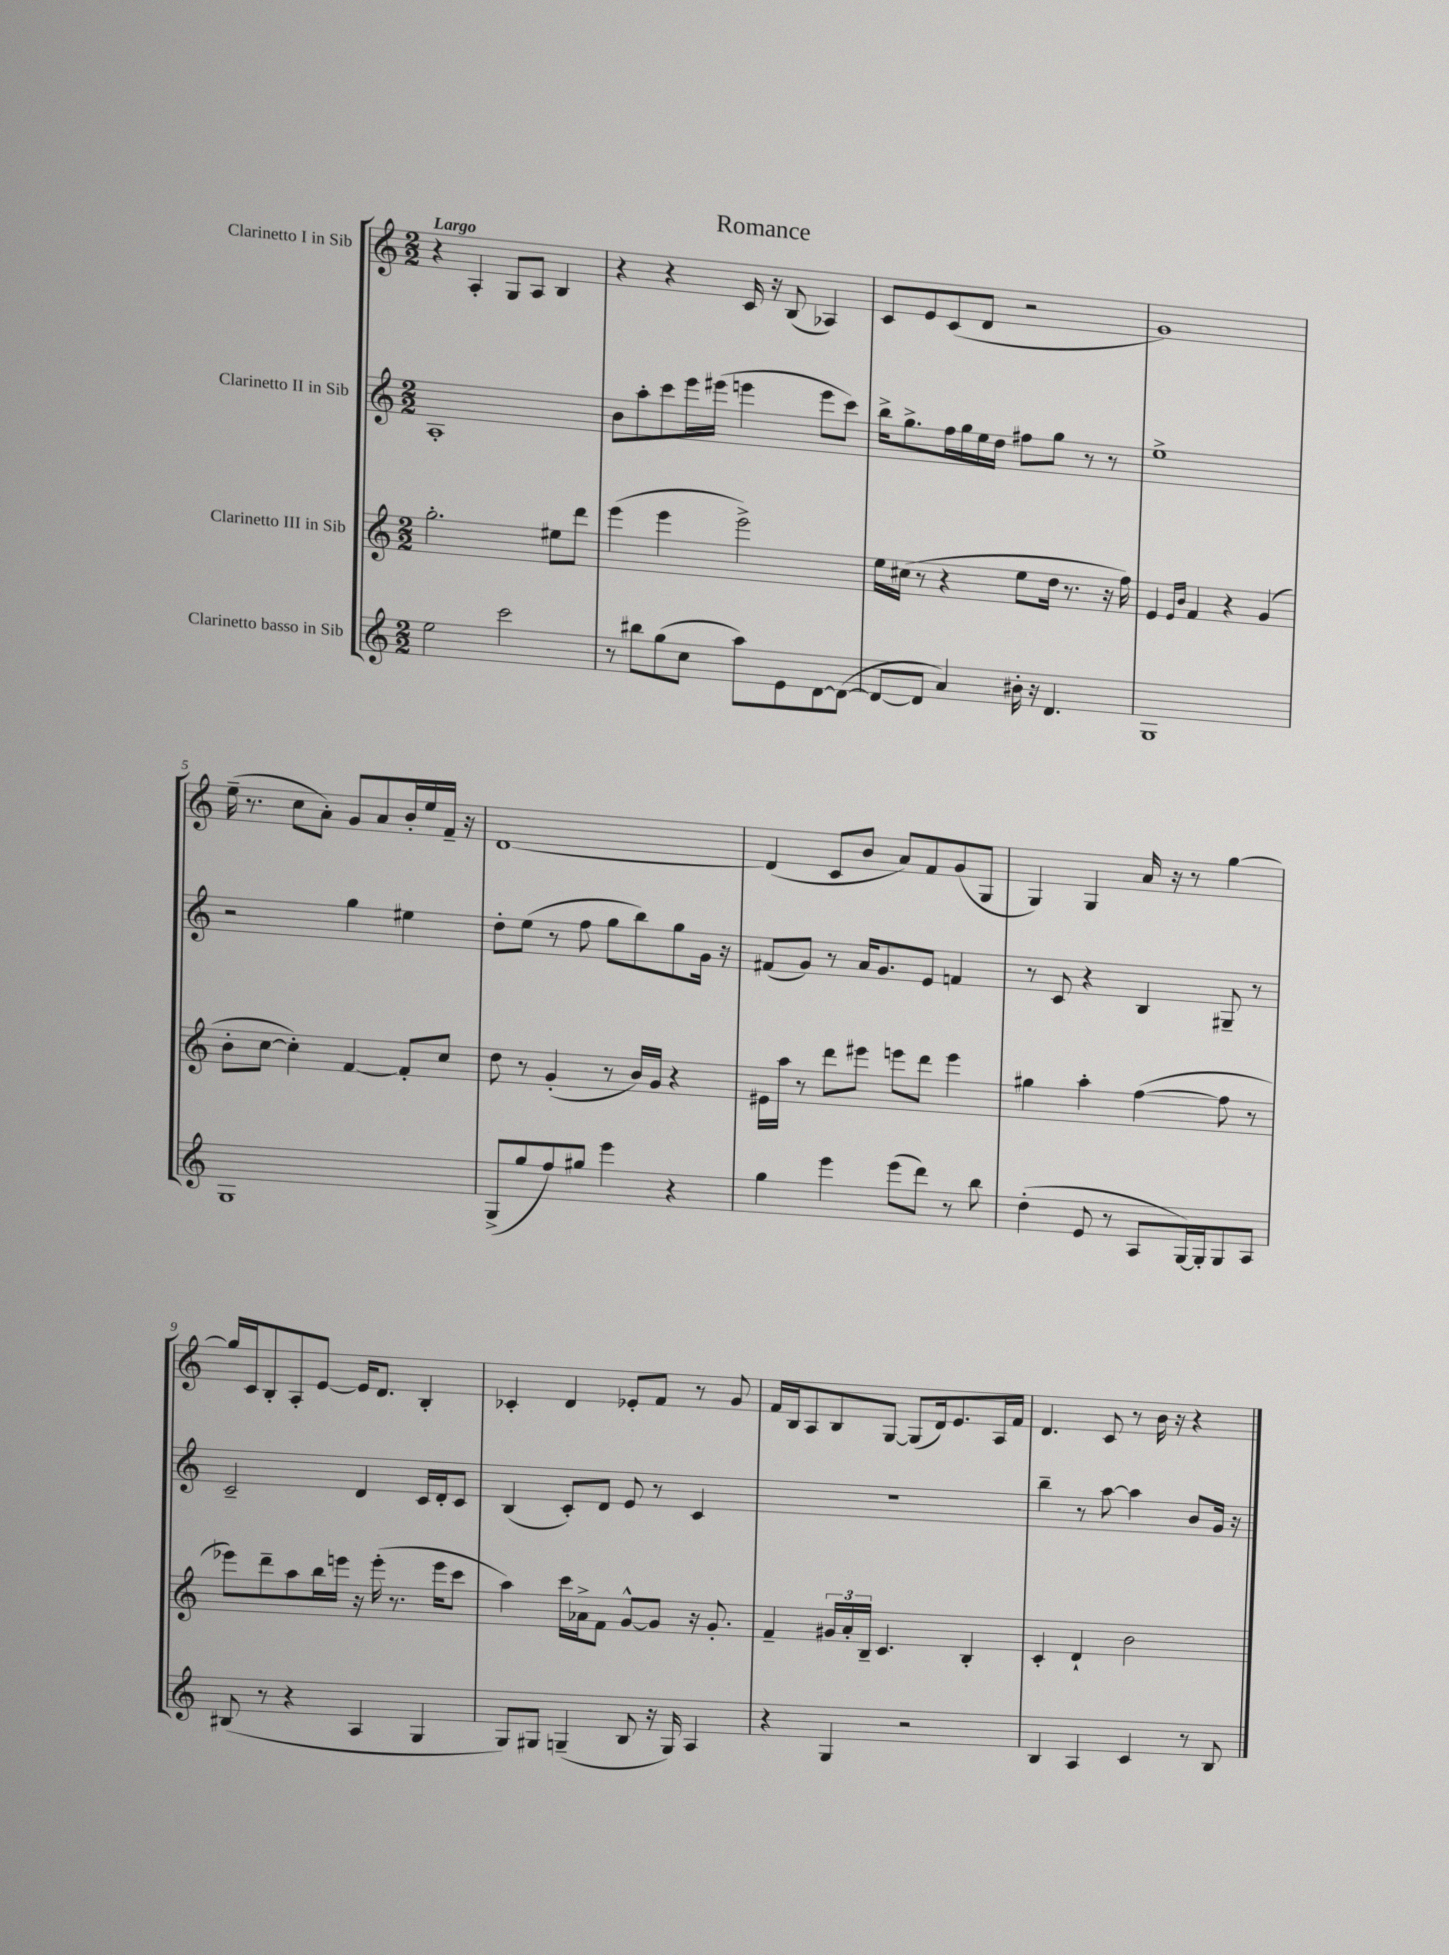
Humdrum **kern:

**kern	**kern	**kern	**kern
*staff4	*staff3	*staff2	*staff1
*clefG2	*clefG2	*clefG2	*clefG2
*k[]	*k[]	*k[]	*k[]
*M2/2	*M2/2	*M2/2	*M2/2
2ee	2.gg'	1A'	4r
.	.	.	4A'
2ccc	.	.	8G
.	.	.	8A
.	8ee#	.	4B
.	8ddd	.	.
=	=	=	=
8r	(4eee	8b	4r
8bb#	.	8aa'	.
(8gg	4eee	8ccc	4r
8cc	.	16eee	.
.	.	(16eee#	.
8aa)	2eee^)	4eee	16c
.	.	.	16r
8e	.	.	(8B
[8d	.	8eee	4A-)
(8d_	.	8ccc)	.
=	=	=	=
8d_	16ee	16bb^	8c
.	(16cc#	8.gg^	.
8d]	8r	.	8e
4a)	4r	16ff	(8c
.	.	16gg	.
.	.	16ee	8d
.	.	16dd	.
16b#'	8ee	8ff#	2r
16r	.	.	.
4.d	16dd	8gg	.
.	8.r	.	.
.	.	8r	.
.	16r	8r	.
.	16ff)	.	.
=	=	=	=
1G	4e	1ee^	1g)
.	16qqe	.	.
.	16qqb	.	.
.	4f	.	.
.	4r	.	.
.	(4g	.	.
=	=	=	=
1G	8b'	2r	(16ee~
.	.	.	8.r
.	[8cc	.	.
.	4cc'])	.	8cc
.	.	.	8a')
.	[4f	4gg	8g
.	.	.	8a
.	8f']	4ee#	16b'
.	.	.	16ee
.	8cc	.	16f~
.	.	.	16r
=	=	=	=
(8G^	8dd	8dd'	[1d
8gg	8r	(8ee	.
8ff)	(4g'	8r	.
8gg#	.	8ff	.
4eee	8r	8gg	.
.	16b)	8bb)	.
.	16g	.	.
4r	4r	8gg	.
.	.	16g	.
.	.	16r	.
=	=	=	=
4gg	16e#	(8f#	(4d]
.	16aa	.	.
.	8r	8g)	.
4eee	8ddd	8r	8c
.	8eee#	16a	8b
.	.	8.g	.
(8eee	8eee	.	8a)
8ddd)	8ddd	8e	8f
8r	4eee	4f	(8g
8bb	.	.	8G
=	=	=	=
(4dd'	4gg#	8r	4G)
.	.	8c	.
8e	4aa'	4r	4G
8r	.	.	.
8A	([4ff	4B	16a
.	.	.	16r
[16G)	.	.	8r
16G']	.	.	.
8G	8ff]	8G#~	[4gg
8A	8r	8r	.
=	=	=	=
(8B#	8eee-)	2c~	16gg]
.	.	.	16c
8r	8ddd~	.	8B'
4r	8aa	.	8A'
.	16bb	.	[8e
.	16eee	.	.
4A	16r	4d	16e]
.	(16eee'	.	8.d
.	8.r	.	.
4G	.	16c	4B'
.	16eee	16d'	.
.	8ccc	8c	.
=	=	=	=
8G)	4aa)	(4B	4c-'
8G#	.	.	.
(4G~	16ccc	8c')	4d
.	16a-^	.	.
.	8f	8d	.
8B	[8g^^	8e	8e-'
16r	8g]	8r	8f
16G)	.	.	.
4A	16r	4c	8r
.	8.g'	.	.
.	.	.	8g
=	=	=	=
4r	4f~	1r	16f
.	.	.	16B
.	.	.	8A
4G	24g#	.	8B
.	24a'	.	.
.	24B~	.	.
.	4.c	.	[8G
2r	.	.	(8G]
.	.	.	16d)
.	.	.	8.e
.	4B'	.	.
.	.	.	16A
.	.	.	16f
=	=	=	=
4B	4c'	4bb~	4.d
4A	4d`	8r	.
.	.	[8aa	8c
4c	2b	4aa]	8r
.	.	.	16b
.	.	.	16r
8r	.	8b	4r
8B	.	16g	.
.	.	16r	.
==	==	==	==
*-	*-	*-	*-
